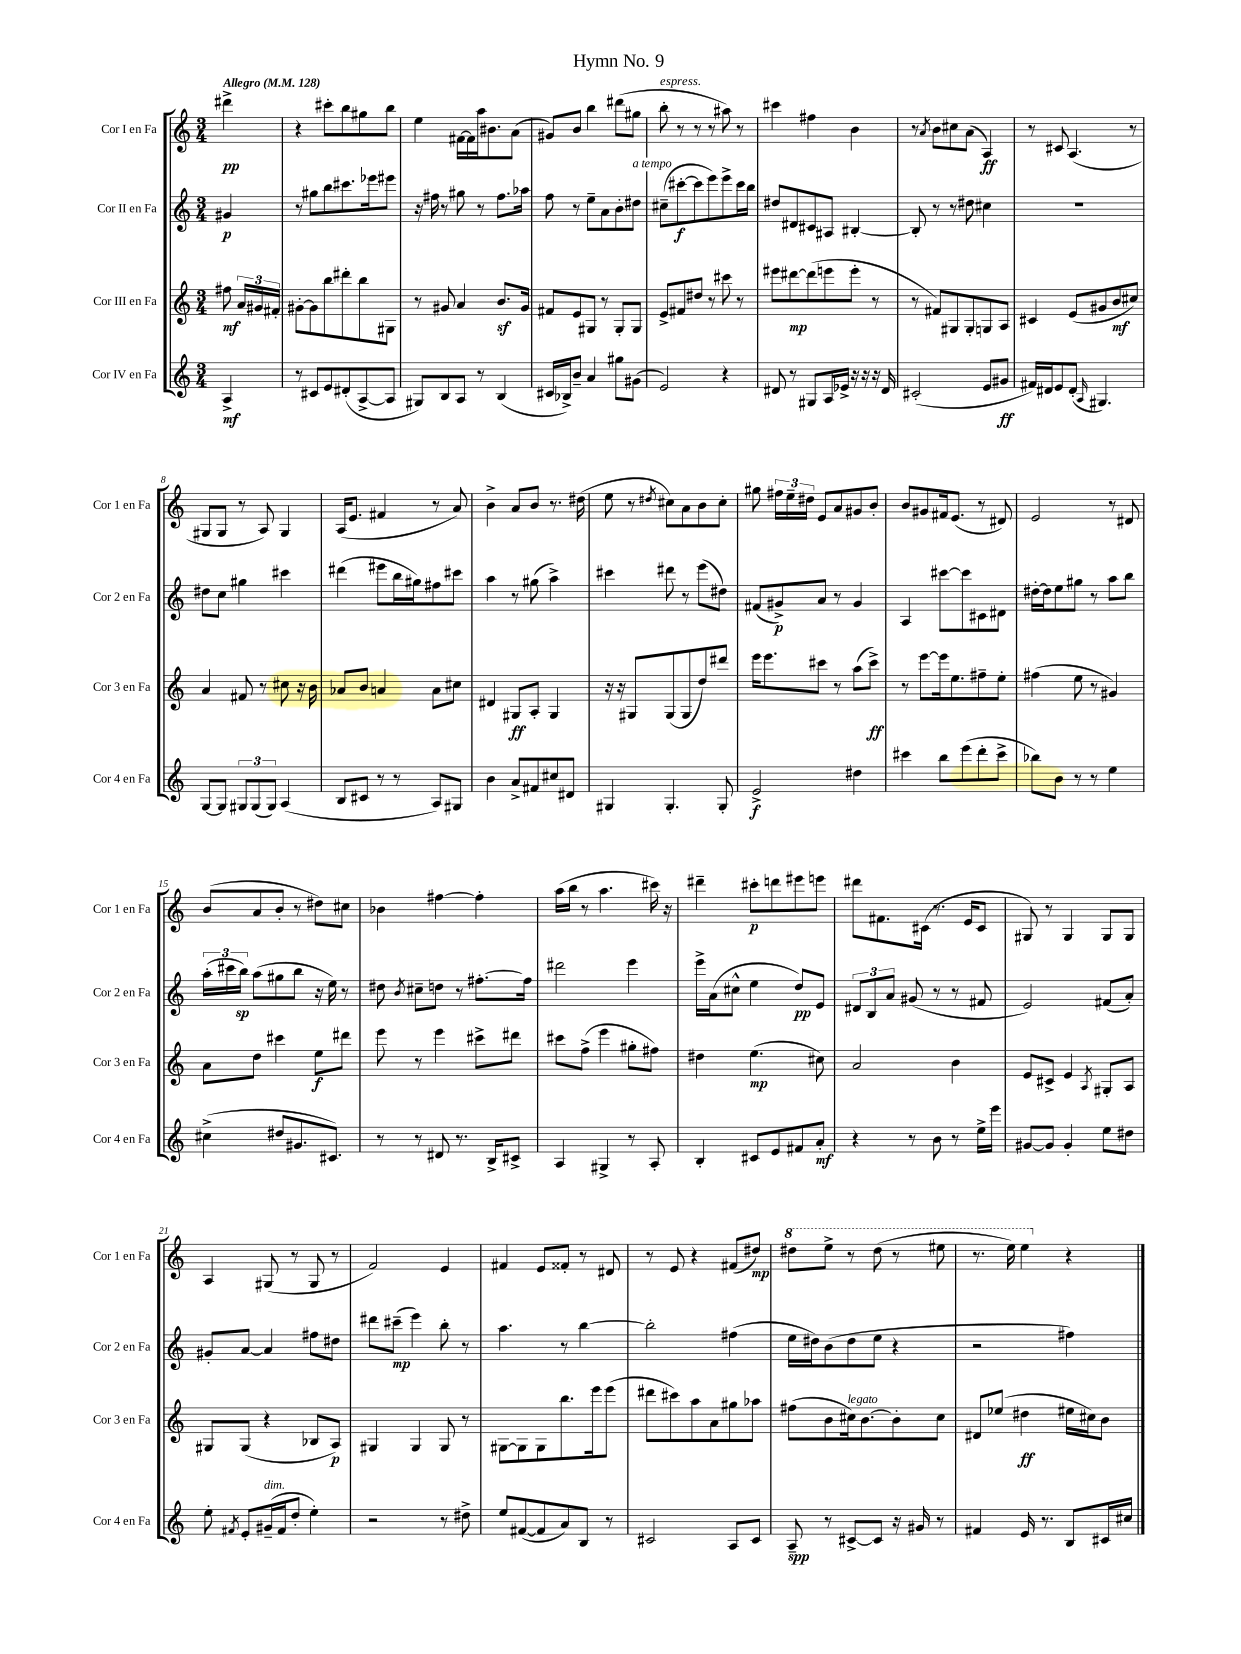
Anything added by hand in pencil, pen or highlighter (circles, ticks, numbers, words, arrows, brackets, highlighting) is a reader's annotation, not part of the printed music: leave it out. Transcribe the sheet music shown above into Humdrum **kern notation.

**kern	**dynam	**kern	**dynam	**kern	**dynam	**kern	**dynam
*part4	*part4	*part3	*part3	*part2	*part2	*part1	*part1
*staff4	*staff4	*staff3	*staff3	*staff2	*staff2	*staff1	*staff1
*I"Cor IV en Fa	*	*I"Cor III en Fa	*	*I"Cor II en Fa	*	*I"Cor I en Fa	*
*I'Cor 4 en Fa	*	*I'Cor 3 en Fa	*	*I'Cor 2 en Fa	*	*I'Cor 1 en Fa	*
*clefG2	*	*clefG2	*	*clefG2	*	*clefG2	*
*k[]	*	*k[]	*	*k[]	*	*k[]	*
*M3/4	*	*M3/4	*	*M3/4	*	*M3/4	*
*MM128	*	*MM128	*	*MM128	*	*MM128	*
=	=	=	=	=	=	=	=
!	!	!	!	!	!	!LO:TX:a:B:t=Allegro	!
4A^/	mf	8ff#X\	mf	4g#X/	p	4ddd#X^\	pp
.	.	24a/LL	.	.	.	.	.
.	.	24g#X/	.	.	.	.	.
.	.	24f#X'/JJ	.	.	.	.	.
=1	=1	=1	=1	=1	=1	=1	=1
8r	.	[8g#X'\L	.	8r	.	4r	.
8c#X/L	.	8g#\]	.	8gg#X\L	.	.	.
8e/	.	8bb\	.	8bb\	.	8ccc#X'\L	.
(8d#X'/	.	8ddd#X'\	.	8.ccc#X\	.	8bb\	.
[8A^/	.	8bb\	.	.	.	8gg#X\	.
.	.	.	.	16eee-X\k	.	.	.
8A/J]	.	8G#X\J	.	8eee#X\J	.	8bb\J	.
=2	=2	=2	=2	=2	=2	=2	=2
8G#X/L)	.	8r	.	16r	.	4ee\	.
.	.	.	.	16ff#X\	.	.	.
8B/	.	8g#X/	.	8r	.	.	.
8A/J	.	4a/	.	8gg#X\	.	[16f#X\LL	.
.	.	.	.	.	.	16f#\]	.
8r	.	.	.	8r	.	16aa\J	.
.	.	.	.	.	.	8.b#X\	.
(4B/	.	8.bz/L	.	8.ff#\L	.	.	.
.	.	.	.	.	.	(8a\J	.
.	.	16g#/Jk	.	16aa-X\Jk	.	.	.
=3	=3	=3	=3	=3	=3	=3	=3
16c#X/LL	.	8f#X/L	.	8ff\	.	8g#X/L)	.
16B-X^/J)	.	.	.	.	.	.	.
8b~/J	.	8e/	.	8r	.	8b/J	.
4a/	.	8G#X/J	.	8ee~\L	.	4bb\	.
.	.	8r	.	8a\	.	.	.
8gg#X\L	.	8G#'/L	.	8b'\	.	(8ddd#X\L	.
!	!	!	!	!LO:TX:a:i:t=a tempo	!	!	!
(8g#X\J	.	8G#/J	.	8dd#X\J	.	8gg#X\J	.
=4	=4	=4	=4	=4	=4	=4	=4
!	!	!	!	!	!	!LO:TX:a:i:t=espress.	!
2e/)	.	8e^/L	.	(8cc#X~\L	.	8bb'\	.
.	.	8f#X/	.	[8ccc#X'\	f	8r	.
.	.	8dd#X/J	.	8ccc#\]	.	8r	.
.	.	8r	.	8eee\)	.	8r	.
4r	.	8ccc#X\	.	8eee^\	.	8aa#X\)	.
.	.	8r	.	16ccc#\L	.	8r	.
.	.	.	.	16bb\JJ	.	.	.
=5	=5	=5	=5	=5	=5	=5	=5
8d#X/	.	8eee#X\L	.	8dd#X/L	.	4ccc#X\	.
8r	.	[8ddd#X\	mp	8d#X/	.	.	.
8G#X/L	.	(8ddd#\]	.	8c#X/	.	4ff#X\	.
16A/L	.	8eeen\	.	8A#X/J	.	.	.
16e-X^/JJ	.	.	.	.	.	.	.
16r	.	8eee'\J	.	[4B#X'/	.	4b\	.
16r	.	.	.	.	.	.	.
16r	.	8r	.	.	.	.	.
16d#/	.	.	.	.	.	.	.
=6	=6	=6	=6	=6	=6	=6	=6
(2c#X'/	.	8r	.	8B#'/]	.	8r	.
.	.	.	.	.	.	8qa/	.
.	.	8f#X/L)	.	8r	.	8b\L	.
.	.	8G#X/	.	8r	.	8cc#X\	.
.	.	8G#'/	.	8dd#X\	.	(8a\J	.
8e/L	.	8Gn/	.	4cc#X\	.	4A/)	ff
8g#X/J	ff	8A/J	.	.	.	.	.
=7	=7	=7	=7	=7	=7	=7	=7
16f#X/LL)	.	4c#X/	.	2.r	.	8r	.
16d#X/J	.	.	.	.	.	.	.
8e/	.	.	.	.	.	8c#X/	.
(8d#'/J	.	(8e/L	.	.	.	(4.A/	.
16qqA/	.	.	.	.	.	.	.
4.G#X/)	.	8g#X/	.	.	.	.	.
.	.	8b/	mf	.	.	.	.
.	.	8cc#X/J)	.	.	.	8r	.
!!LO:LB:g=z
=8	=8	=8	=8	=8	=8	=8	=8
[8G/L	.	4a/	.	8dd#X\L	.	8G#X/L	.
8G/J]	.	.	.	8cc\J	.	8G#/J	.
12G#X/L	.	8f#X/	.	4gg#X\	.	8r	.
(12G#/	.	.	.	.	.	.	.
.	.	8r	.	.	.	8A/)	.
12G#/J)	.	.	.	.	.	.	.
(4A/	.	8cc#X\	.	4ccc#X\	.	4G#/	.
.	.	16r	.	.	.	.	.
.	.	16b\	.	.	.	.	.
=9	=9	=9	=9	=9	=9	=9	=9
8B/L	.	8a-X/L	.	(4ddd#X\	.	(16A/KL	.
.	.	.	.	.	.	8.e/J	.
8c#X/J	.	8b/J	.	.	.	.	.
8r	.	4an/	.	8eee#X\L	.	4f#X/	.
8r	.	.	.	16bb\L	.	.	.
.	.	.	.	16gg#X\J)	.	.	.
8A/L)	.	8a\L	.	8ff#X\	.	8r	.
8G#X/J	.	8cc#X\J	.	8ccc#X\J	.	8a/)	.
=10	=10	=10	=10	=10	=10	=10	=10
4b\	.	4d#X/	.	4aa\	.	4b^\	.
8a^/L	.	8G#X/L	ff	8r	.	8a/L	.
8f#X/	.	8A'/J	.	(8gg#X\	.	8b/J	.
8cc#X/	.	4G#/	.	4aa^\)	.	8.r	.
8d#X/J	.	.	.	.	.	.	.
.	.	.	.	.	.	(16dd#X\	.
=11	=11	=11	=11	=11	=11	=11	=11
4G#X/	.	16r	.	4ccc#X\	.	8ee\	.
.	.	16r	.	.	.	.	.
.	.	8G#X/L	.	.	.	8r	.
.	.	.	.	.	.	8qdd#X/	.
4.G#'/	.	(8G#/	.	8ddd#X\	.	8cc#X\L)	.
.	.	8G#/	.	8r	.	8a\	.
.	.	8dd/)	.	(8eee\L	.	8b\	.
8G#'/	.	8ddd#X/J	.	8dd#X\J)	.	8cc#'\J	.
=12	=12	=12	=12	=12	=12	=12	=12
2e^/	f	16eee\KL	.	(8f#X/L	.	8gg#X\	.
.	.	8.eee\	.	.	.	.	.
.	.	.	.	8g#X^/)	p	24ff#X\LL	.
.	.	.	.	.	.	24ee~\	.
.	.	.	.	.	.	24dd#X\JJ	.
.	.	8ccc#X\J	.	8a/J	.	8e/L	.
.	.	8r	.	8r	.	8a/	.
4dd#X\	.	(8aa\L	.	4g#/	.	8g#X/	.
.	.	8ccc#^\J)	ff	.	.	8b'/J	.
=13	=13	=13	=13	=13	=13	=13	=13
4ccc#X\	.	8r	.	4A/	.	8b/L	.
.	.	[8eee\L	.	.	.	8g#X/	.
8bb\L	.	16eee\k]	.	[8ccc#X\L	.	16f#X/k	.
.	.	8.ee\	.	.	.	(8.e/J	.
(8eee\	.	.	.	8ccc#\]	.	.	.
8ddd'\	.	8ff#X~\	.	8c#X\	.	8r	.
8ccc#^\J	.	8ee'\J	.	8d#X\J	.	8d#X/)	.
=14	=14	=14	=14	=14	=14	=14	=14
8bb-X\L)	.	(4ff#X\	.	[16dd#X'\LL	.	2e/	.
.	.	.	.	16dd#\J]	.	.	.
8b\J	.	.	.	8ee\	.	.	.
8r	.	8ee\	.	8gg#X\J	.	.	.
8r	.	8r	.	8r	.	.	.
4ee\	.	4g#X/)	.	8aa\L	.	8r	.
.	.	.	.	8bb\J	.	8d#X/	.
!!LO:LB:g=z
=15	=15	=15	=15	=15	=15	=15	=15
(4cc#X^\	.	8a\L	.	(24aa'\LL	.	(8b/L	.
.	.	.	.	24ccc#X\	.	.	.
.	.	.	.	24bb\JJ)	sp	.	.
.	.	8dd\J	.	(8aa\L	.	8a/	.
8dd#X/L	.	4ccc#X\	.	8gg#X\	.	8b'/J	.
8.g#X/	.	.	.	8bb\J	.	8r	.
.	.	8ee\L	f	16r	.	8dd#X\L)	.
8.c#X/J)	.	.	.	16ee\)	.	.	.
.	.	8ddd#X\J	.	8r	.	8cc#X\J	.
=16	=16	=16	=16	=16	=16	=16	=16
8r	.	8eee\	.	8dd#X\	.	4b-X\	.
.	.	.	.	8qb/	.	.	.
8r	.	8r	.	8cc#X~\L	.	.	.
8d#X/	.	4eee\	.	8ddn\J	.	[4ff#X\	.
8.r	.	.	.	8r	.	.	.
.	.	8ccc#X^\L	.	[8.ff#X'\L	.	4ff#'\]	.
16B^/KL	.	.	.	.	.	.	.
8c#X^/J	.	8ddd#X\J	.	.	.	.	.
.	.	.	.	16ff#\Jk]	.	.	.
=17	=17	=17	=17	=17	=17	=17	=17
4A/	.	8ccc#X\L	.	2ddd#X\	.	(16aa\LL	.
.	.	.	.	.	.	16bb\JJ	.
.	.	(8ff^\J	.	.	.	8r	.
4G#X^/	.	4eee\	.	.	.	4.aa\	.
8r	.	8gg#X'\L	.	4eee\	.	.	.
8A'/	.	8ff#X\J)	.	.	.	16ccc#X\)	.
.	.	.	.	.	.	16r	.
=18	=18	=18	=18	=18	=18	=18	=18
4B'/	.	4dd#X\	.	16eee^\LL	.	4ddd#X~\	.
.	.	.	.	(16a\J	.	.	.
.	.	.	.	8cc#X^^\J	.	.	.
8c#X/L	.	(4.ee\	mp	4ee\	.	8ccc#X'\L	p
8e/	.	.	.	.	.	8dddn\	.
8f#X/	.	.	.	8dd/L)	pp	8eee#X\	.
8a'/J	mf	8cc#X\)	.	8e/J	.	8eeen\J	.
=19	=19	=19	=19	=19	=19	=19	=19
4r	.	2a/	.	12d#X/L	.	8ddd#X\L	.
.	.	.	.	12B/	.	.	.
.	.	.	.	.	.	8.f#X\	.
.	.	.	.	12a/J	.	.	.
8r	.	.	.	(8g#X/	.	.	.
.	.	.	.	.	.	(16c#X\Jk	.
8b\	.	.	.	8r	.	8.r	.
8r	.	4b\	.	8r	.	.	.
.	.	.	.	.	.	16e/KL	.
16ee^\LL	.	.	.	8f#X/	.	8c#/J	.
16eee\JJ	.	.	.	.	.	.	.
=20	=20	=20	=20	=20	=20	=20	=20
[8g#X/L	.	8e/L	.	2e/)	.	8G#X/)	.
8g#/J]	.	8c#X^/J	.	.	.	8r	.
4g#'/	.	4e/	.	.	.	4G#/	.
.	.	8qA/	.	.	.	.	.
8ee\L	.	8G#X'/L	.	(8f#X/L	.	8G#/L	.
8dd#X\J	.	8A/J	.	8a'/J)	.	8G#/J	.
!!LO:LB:g=z
=21	=21	=21	=21	=21	=21	=21	=21
8ee'\	.	8G#X/L	.	8g#X'/L	.	4A/	.
8qf#X/	.	.	.	.	.	.	.
8e'/L	.	(8G#/J	.	[8a/J	.	.	.
!LO:TX:a:i:t=dim.	!	!	!	!	!	!	!
(16g#X~/L	.	4r	.	4a/]	.	(8G#X/	.
16f#/J	.	.	.	.	.	.	.
8dd'/J	.	.	.	.	.	8r	.
4ee'\)	.	8B-X/L	.	8ff#X\L	.	8G#/	.
.	.	8A/J)	p	8dd#X\J	.	8r	.
=22	=22	=22	=22	=22	=22	=22	=22
2r	.	4G#X/	.	8ddd#X\L	.	2f/)	.
.	.	.	.	(8ccc#X~\J	mp	.	.
.	.	4G#/	.	4eee\)	.	.	.
8r	.	8G#/	.	8bb'\	.	4e/	.
8dd#X^\	.	8r	.	8r	.	.	.
=23	=23	=23	=23	=23	=23	=23	=23
8ee/L	.	[8G#X\L	.	4.aa\	.	4f#X/	.
([8f#X/	.	8G#\]	.	.	.	.	.
8f#/]	.	8G#\	.	.	.	8e/L	.
8a/)	.	8.bb\	.	8r	.	8f##X'/J	.
8B/J	.	.	.	[4bb\	.	8r	.
.	.	16eee\k	.	.	.	.	.
8r	.	(8eee\J	.	.	.	8d#X/	.
=24	=24	=24	=24	=24	=24	=24	=24
2c#X/	.	8ddd#X\L	.	2bb'\]	.	8r	.
.	.	8ccc#X\)	.	.	.	8e/	.
.	.	8aa\	.	.	.	4r	.
.	.	8a\	.	.	.	.	.
8A/L	.	8gg#X\	.	(4ff#X\	.	(8f#X/L	.
8c#/J	.	8aa-X\J	.	.	.	8dd#X/J)	mp
=25	=25	=25	=25	=25	=25	=25	=25
*	*	*	*	*	*	*8va	*
8A~/	spp	(8ff#X\L	.	16ee\LL	.	8ddd#X\L	.
.	.	.	.	16dd#X\J)	.	.	.
8r	.	8b\	.	(8b\	.	8eee^\J	.
!	!	!LO:TX:a:i:t=legato	!	!	!	!	!
[8c#X^/L	.	16cc#X\k)	.	8dd#\	.	8r	.
.	.	[8.b\	.	.	.	.	.
8c#/J]	.	.	.	8ee\J	.	(8ddd#\	.
16r	.	8b'\]	.	4r	.	8r	.
16g#X/	.	.	.	.	.	.	.
8r	.	8cc#\J	.	.	.	8eee#X\	.
=26	=26	=26	=26	=26	=26	=26	=26
4f#X/	.	8d#X/L	.	2r	.	8.r	.
.	.	(8ee-X/J	.	.	.	.	.
.	.	.	.	.	.	16eee\)	.
16e/	.	4dd#X\	ff	.	.	4eee\	.
8.r	.	.	.	.	.	.	.
*	*	*	*	*	*	*X8va	*
8B/L	.	16ee#X\LL	.	4ff#X\)	.	4r	.
.	.	16cc#X\J)	.	.	.	.	.
16c#X/L	.	8b\J	.	.	.	.	.
16cc#X/JJ	.	.	.	.	.	.	.
==	==	==	==	==	==	==	==
*-	*-	*-	*-	*-	*-	*-	*-
